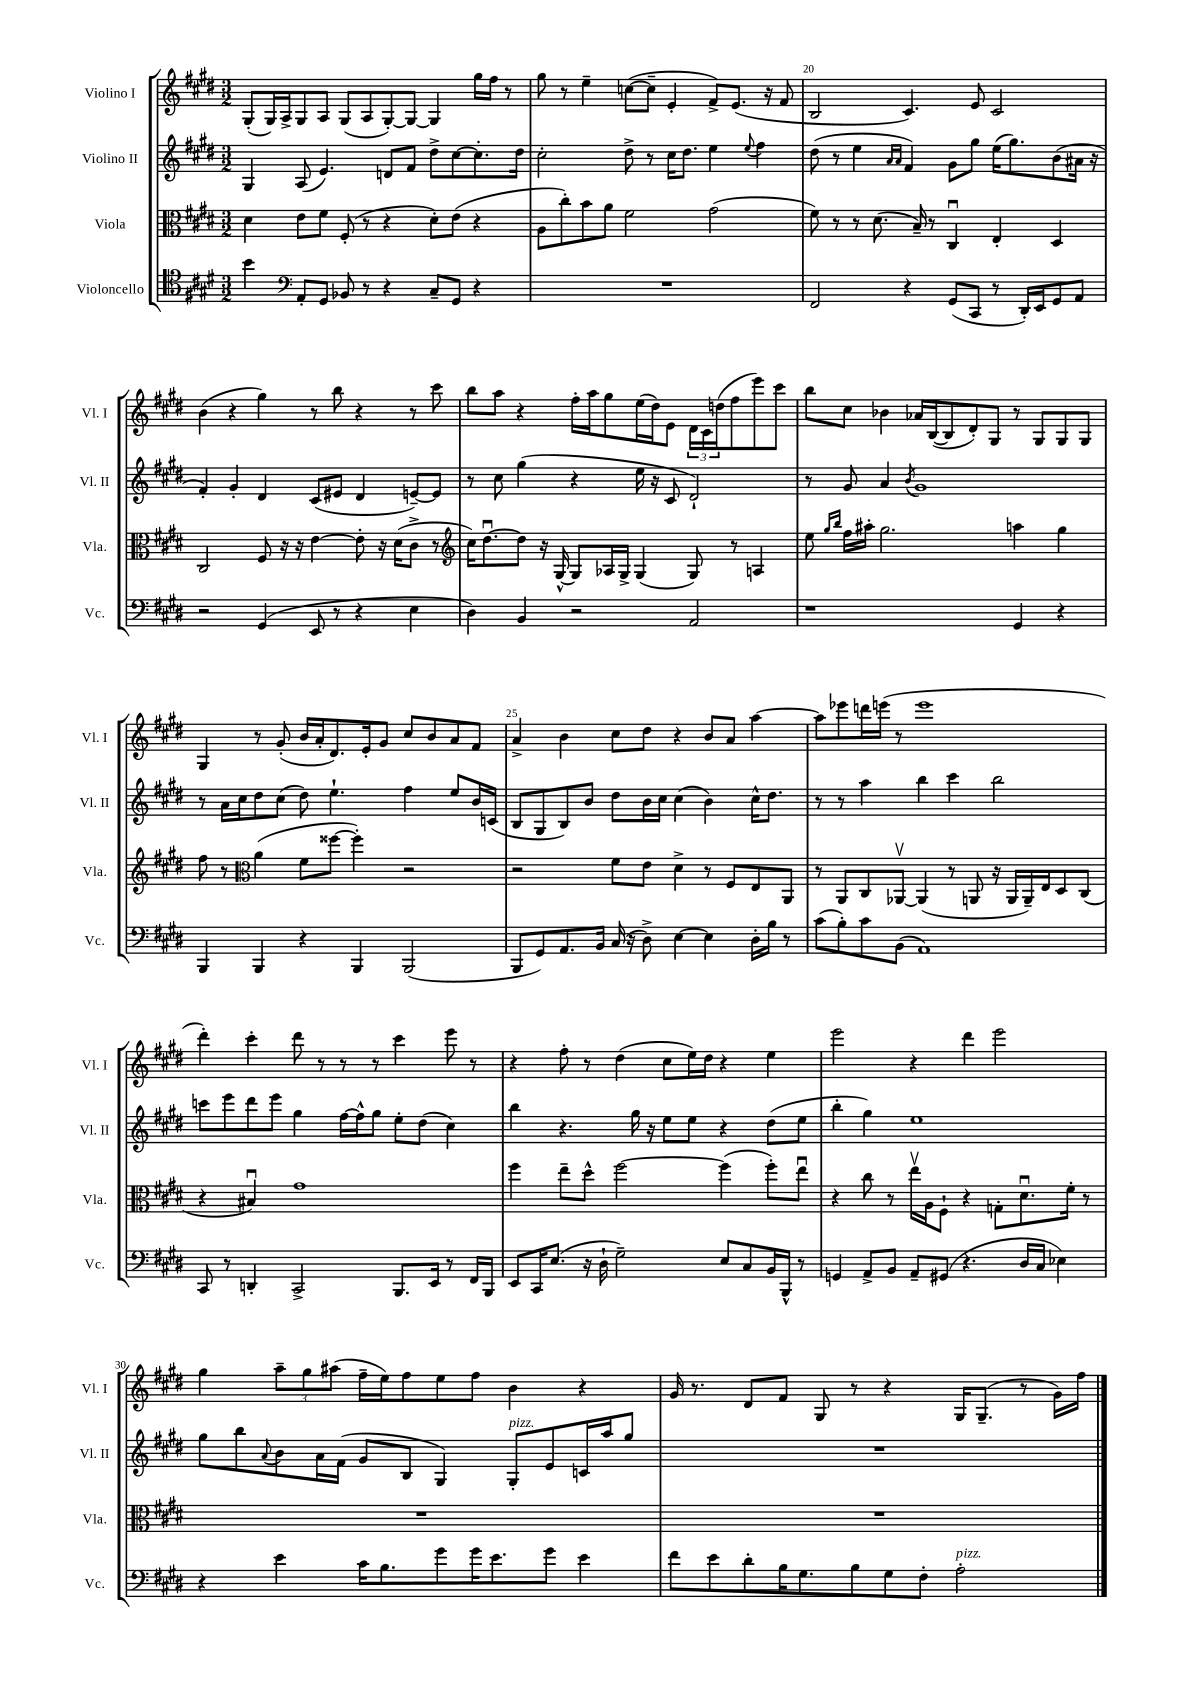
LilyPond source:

<<
\new StaffGroup <<
\new Staff = "s0" \with { instrumentName = "Violino I" shortInstrumentName = "Vl. I" } {
    \clef treble \key e \major \numericTimeSignature \time 3/2
    gis8-.( gis16) a16-> gis8 a8 gis8( a8 gis8~-.) gis8~ gis4 gis''16 fis''16 r8 |
    gis''8 r8 e''4-- c''8~( c''8-- e'4-. fis'8->) e'8.( r16 fis'8 |
    b2 cis'4.) e'8 cis'2 |
    b'4( r4 gis''4) r8 b''8 r4 r8 cis'''8 |
    b''8 a''8 r4 fis''16-. a''16 gis''8 e''16( dis''16) e'8 \tuplet 3/2 { dis'16 cis'16 d''16( } fis''8 e'''8) cis'''8 |
    b''8 cis''8 bes'4 aes'16 b16~( b8 dis'8-.) gis8 r8 gis8 gis8 gis8 |
    gis4 r8 gis'8-.( b'16 a'16-. dis'8.) e'16-. gis'8 cis''8 b'8 a'8 fis'8 |
    a'4-> b'4 cis''8 dis''8 r4 b'8 a'8 a''4~ |
    a''8 ees'''8 d'''16 e'''16( r8 e'''1 |
    dis'''4-.) cis'''4-. dis'''8 r8 r8 r8 cis'''4 e'''8 r8 |
    r4 fis''8-. r8 dis''4( cis''8 e''16) dis''16 r4 e''4 |
    e'''2 r4 dis'''4 e'''2 |
    gis''4 \tuplet 3/2 { a''8-- gis''8 ais''8( } fis''16-- e''16) fis''8 e''8 fis''8 b'4 r4 |
    gis'16 r8. dis'8 fis'8 gis8 r8 r4 gis16 gis8.--( r8 gis'16) fis''16 \bar "|." |
}
\new Staff = "s1" \with { instrumentName = "Violino II" shortInstrumentName = "Vl. II" } {
    \clef treble \key e \major \numericTimeSignature \time 3/2
    gis4 a8( e'4.) d'8 fis'8 dis''8-> cis''8~ cis''8.-. dis''16 |
    cis''2-. dis''8-> r8 cis''16 dis''8. e''4 \appoggiatura { e''8 } fis''4 |
    dis''8( r8 e''4 \grace { a'16 a'16 } fis'4) gis'8 gis''8 e''16( gis''8.) b'8( ais'16 r16 |
    fis'4-.) gis'4-. dis'4 cis'8( eis'8 dis'4 e'8~--) e'8 |
    r8 cis''8 gis''4( r4 e''16 r16 cis'8 dis'2-!) |
    r8 gis'8 a'4 \acciaccatura { b'8 } gis'1 |
    r8 a'16 cis''16 dis''8 cis''8( dis''8) e''4.-! fis''4 e''8 b'16 c'16( |
    b8 gis8 b8) b'8 dis''8 b'16 cis''16 cis''4( b'4) cis''16-^ dis''8. |
    r8 r8 a''4 b''4 cis'''4 b''2 |
    c'''8 e'''8 dis'''8 e'''8 gis''4 fis''16~ fis''16-^ gis''8 e''8-. dis''8( cis''4) |
    b''4 r4. gis''16 r16 e''8 e''8 r4 dis''8( e''8 |
    b''4-. gis''4) e''1 |
    gis''8 b''8 \appoggiatura { a'8 } b'8 a'16 fis'16( gis'8 b8 gis4) gis8-.^\markup { \italic "pizz." } e'8 c'16 a''16 gis''8 |
    R1. \bar "|." |
}
\new Staff = "s2" \with { instrumentName = "Viola" shortInstrumentName = "Vla." } {
    \clef alto \key e \major \numericTimeSignature \time 3/2
    dis'4 e'8 fis'8 fis8-.( r8 r4 dis'8-.) e'8( r4 |
    a8 cis''8-.) b'8 a'8 fis'2 gis'2( |
    fis'8) r8 r8 dis'8.( b16--) r8 cis4\downbow e4-. dis4 |
    cis2 fis8 r16 r16 e'4~ e'8-. r16 dis'16( cis'8-> r8 |
    \clef treble cis''16) dis''8.~\downbow dis''8 r16 gis16~-^ gis8 aes16 gis16-> gis4( gis8) r8 a4 |
    e''8 \grace { gis''16 b''16 } fis''16 ais''16-. gis''2. a''4 gis''4 |
    fis''8 r8 \clef alto a'4( fis'8 fisis''8~ fisis''4-.) r2 |
    r2 fis'8 e'8 dis'4-> r8 fis8 e8 a,8 |
    r8 a,8 cis8 aes,8~\upbow aes,4( r8 a,8 r16 a,16 a,16--) e16 dis8 cis8( |
    r4 bis4\downbow) gis'1 |
    fis''4 e''8-- dis''8-^ fis''2~ fis''4( fis''8-.) e''8\downbow |
    r4 cis''8 r8 e''16\upbow a16 fis8-! r4 g8-. dis'8.\downbow fis'16-. r8 |
    R1. |
    R1. \bar "|." |
}
\new Staff = "s3" \with { instrumentName = "Violoncello" shortInstrumentName = "Vc." } {
    \clef tenor \key e \major \numericTimeSignature \time 3/2
    b'4 \clef bass a,8-. gis,8 bes,8 r8 r4 cis8-- gis,8 r4 |
    R1. |
    fis,2 r4 gis,8( cis,8 r8 dis,16-.) e,16 gis,8 a,8 |
    r2 gis,4( e,8 r8 r4 e4 |
    dis4) b,4 r2 a,2 |
    r1 gis,4 r4 |
    b,,4 b,,4 r4 b,,4 b,,2( |
    b,,8 gis,8) a,8. b,16 cis16( r16 dis8->) e4~ e4 dis16-. b16 r8 |
    cis'8( b8-.) cis'8 b,8( a,1) |
    cis,8 r8 d,4-. cis,2-> b,,8. e,16 r8 fis,16 b,,16 |
    e,8 cis,16 e8.( r16 dis16-! gis2--) e8 cis8 b,16 b,,16-^ r8 |
    g,4 a,8-> b,8 a,8-- gis,8( r4. dis16 cis16 ees4) |
    r4 e'4 cis'16 b8. gis'8 gis'16 e'8. gis'8 e'4 |
    fis'8 e'8 dis'8-. b16 gis8. b8 gis8 fis8-. a2-.^\markup { \italic "pizz." } \bar "|." |
}
>>
>>
\layout { \context { \Score currentBarNumber = #18 \override BarNumber.break-visibility = ##(#f #t #t) barNumberVisibility = #(every-nth-bar-number-visible 5) } }
